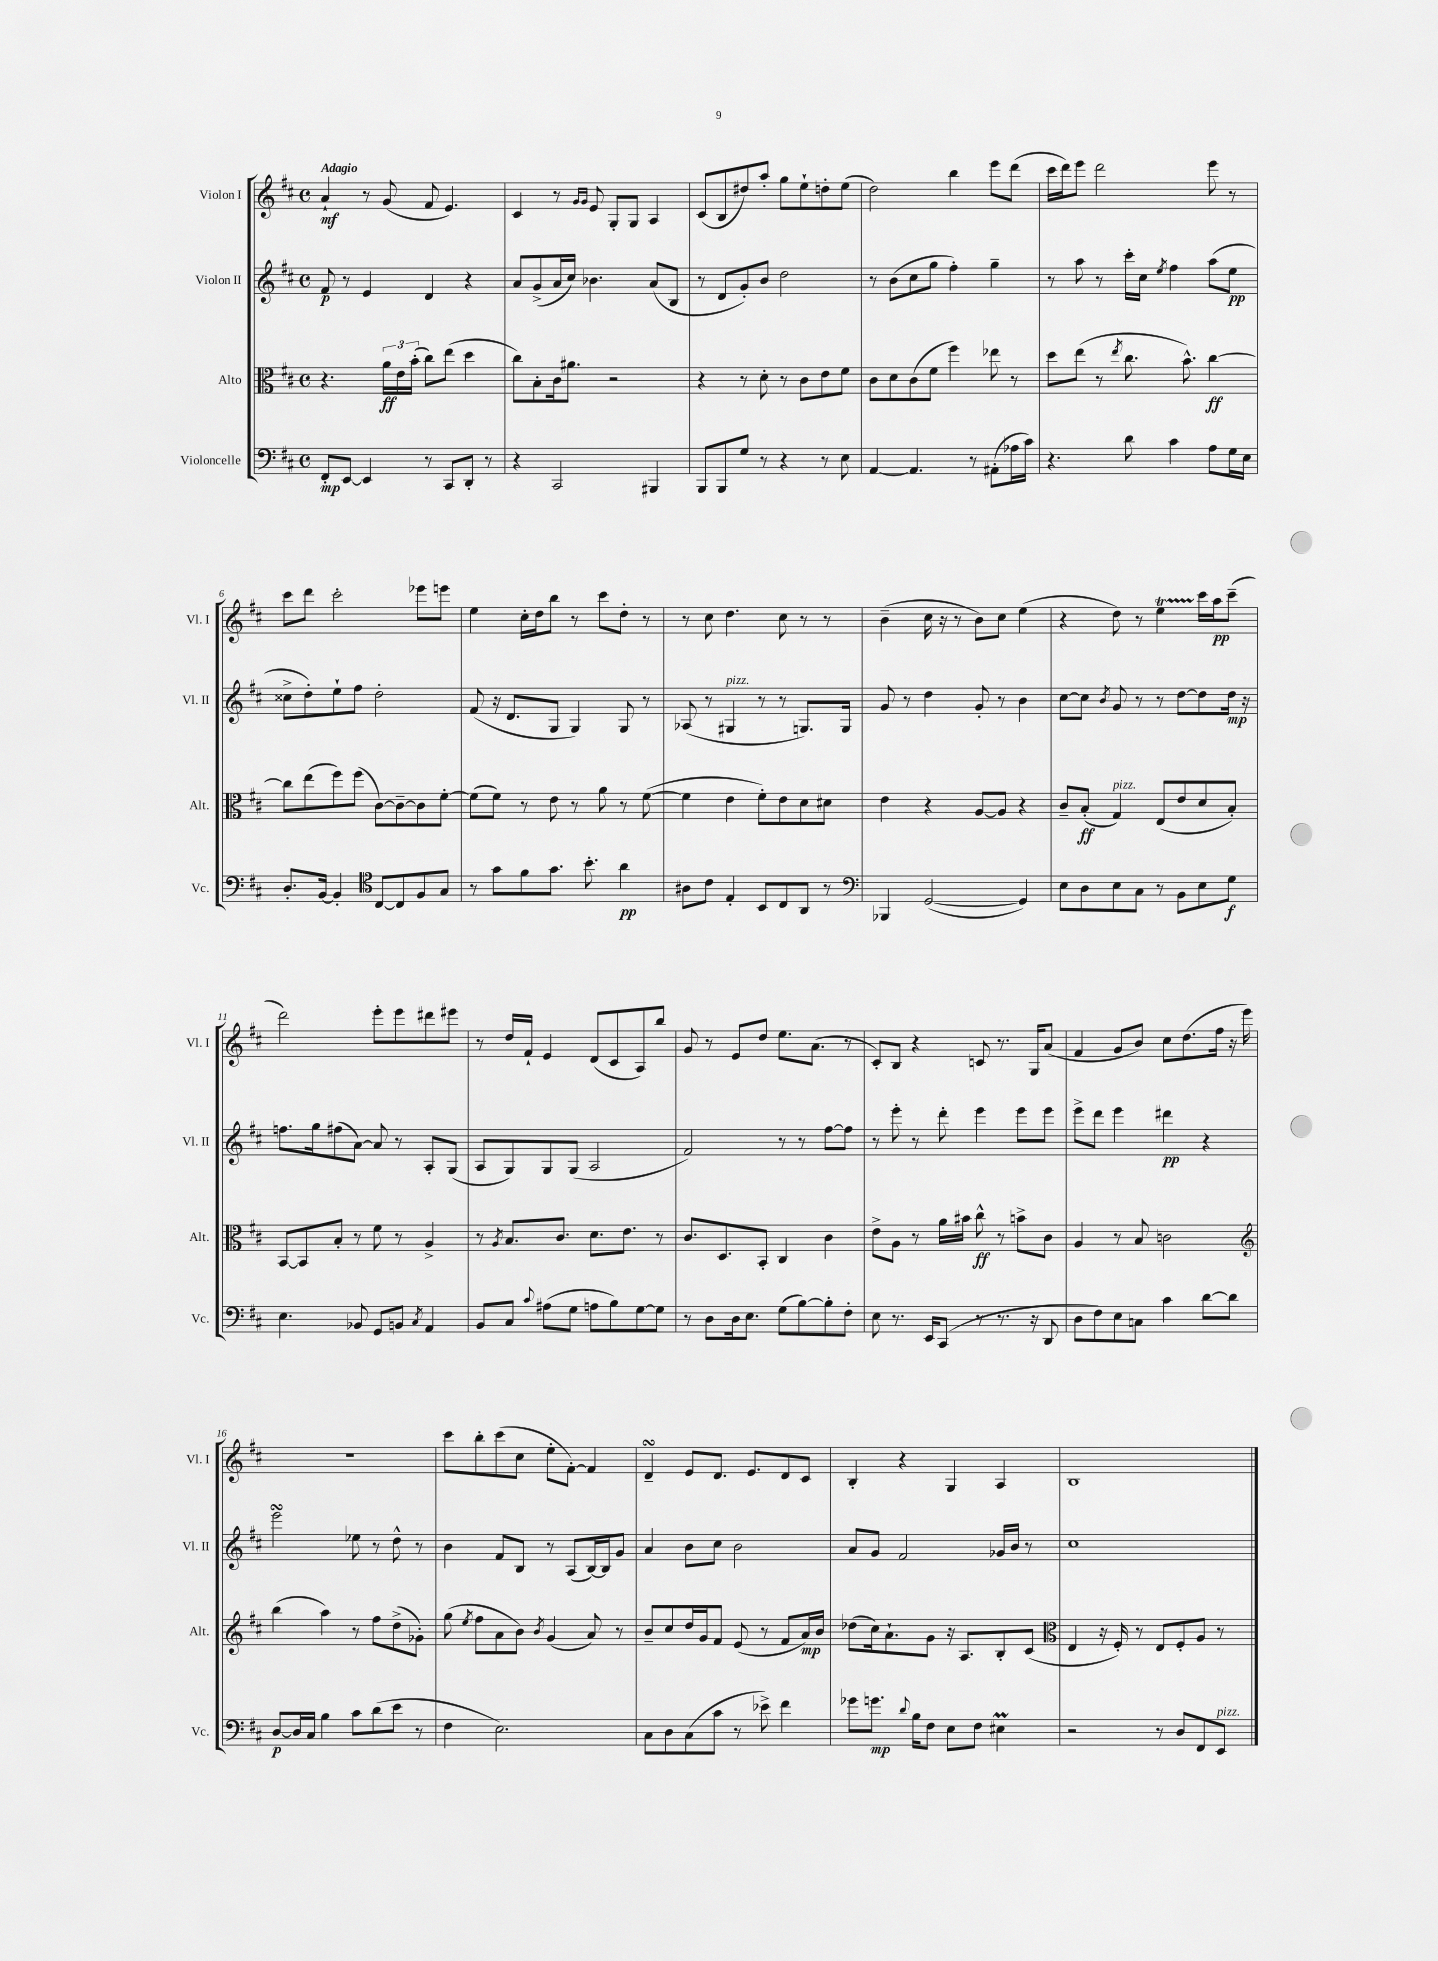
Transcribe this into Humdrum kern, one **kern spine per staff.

**kern	**kern	**kern	**kern
*staff4	*staff3	*staff2	*staff1
*clefF4	*clefC3	*clefG2	*clefG2
*k[f#c#]	*k[f#c#]	*k[f#c#]	*k[f#c#]
*M4/4	*M4/4	*M4/4	*M4/4
*met(c)	*met(c)	*met(c)	*met(c)
8FF#'	4.r	8f#	4a`
[8EE	.	8r	.
4EE]	.	4e	8r
.	24a	.	(8g
.	24e	.	.
.	(24b'	.	.
8r	8cc#)	4d	8f#
8CC#	(8ee	.	4.e)
8DD'	4dd	4r	.
8r	.	.	.
=	=	=	=
4r	8cc#)	8a	4c#
.	8B'	(8g^	.
2CC#	16c#	16a	8r
.	8.a#	16cc#)	.
.	.	.	16qqg
.	.	.	16qqg
.	.	4.b-	8e
.	2r	.	8G'
.	.	.	8G
4BBB#	.	(8a	4A
.	.	8B	.
=	=	=	=
8BBB	4r	8r	(8c#
8BBB	.	8d	8B
8G	8r	8g')	8dd#)
8r	8d'	8b	8aa'
4r	8r	2dd	8gg
.	8c#	.	8ee`
8r	8e	.	8dd'
8E	8f#	.	(8ee
=	=	=	=
[4AA	8c#	8r	2dd)
.	8d	(8b	.
4.AA]	(8c#	8cc#	.
.	8f#	8gg	.
.	4ff#)	4ff#')	4bb
8r	.	.	.
(8AA#'	8ee-	4gg~	8eee
16A-	8r	.	(8ddd
16c#)	.	.	.
=	=	=	=
4.r	8dd	8r	16ccc#
.	.	.	16ddd)
.	(8ee	8aa	8eee
.	8r	8r	2ddd
.	8qee	.	.
8d	8.cc#	16ccc#'	.
.	.	16cc#	.
.	.	8qee	.
4c#	.	4ff#	.
.	8.b^^)	.	.
8A	[4cc#	(8aa	8eee
16G	.	8ee	8r
16E	.	.	.
=	=	=	=
8.D'	8cc#]	8cc##^	8ccc#
.	(8ee	8dd')	8ddd
[16BB	.	.	.
4BB']	8ff#)	8ee`	2ccc#'
.	(8ff#	8ff#	.
*clefC4	*	*	*
[8C#	[8c#)	2dd'	.
8C#]	8c#~_	.	.
8F#	8c#]	.	8eee-
8G	[8f#'	.	8eee
=	=	=	=
8r	(8f#]	(8f#	4ee
8g	8f#)	16r	.
.	.	8.d	.
8f#	8r	.	16cc#'
.	.	.	16dd
8.g	8e	8G	8bb
.	8r	4G)	8r
8.b'	.	.	.
.	8a	.	8ccc#
4a	8r	8G	8dd'
.	([8f#	8r	8r
=	=	=	=
8A#	4f#]	(8A-	8r
8c#	.	8r	8cc#
4E'	4e	4G#	4.dd
8BB	8f#')	8r	.
8C#	8e	8r	8cc#
8AA	8d	8.G)	8r
8r	8d#	.	8r
.	.	16G	.
=	=	=	=
*clefF4	*	*	*
4BBB-	4e	8g	(4b~
.	.	8r	.
([2GG	4r	4dd	16cc#
.	.	.	16r
.	.	.	8r
.	[8A	8g'	8b)
.	8A]	8r	8cc#
4GG])	4r	4b	(4ee
=	=	=	=
8E	8c#~	[8cc#	4r
8D	(8B'	8cc#]	.
.	.	8qb	.
8E	4G)	8g	8dd)
8C#	.	8r	8r
8r	(8E	8r	4ee
8BB	8e	[8dd	.
8E	8d	8dd]	16ccc#
.	.	.	16aa
8G	8B')	16dd	(8ccc#~
.	.	16r	.
=	=	=	=
4.E	[8BB	8.ff	2ddd)
.	8BB]	.	.
.	.	16gg	.
.	8B'	(8ff#	.
8BB-	8r	[8a)	.
8GG	8f#	8a]	8eee'
8BB	8r	8r	8eee
8qC#	.	.	.
4AA	4A^	8A'	8ddd#
.	.	(8G	8eee#
=	=	=	=
8BB	8r	8A	8r
.	8qA	.	.
8C#	8.B	8G)	16dd
.	.	.	16f#`
8qqc#	.	.	.
(8A#	.	8G	4e
.	8.c#	.	.
8G	.	(8G	.
8A	8.d	2A	(8d
8B)	.	.	8c#
.	8.e	.	.
[8G	.	.	8A)
8G]	8r	.	8bb
=	=	=	=
8r	8.c#	2f#)	8g
8D	.	.	8r
.	8.D	.	.
16D	.	.	8e
8.E	.	.	.
.	8BB'	.	8dd
(8G	4C#	8r	8.ee
[8B)	.	8r	.
.	.	.	(8.a
8B']	4c#	[8ff#	.
8F#'	.	8ff#]	8r
=	=	=	=
8E	8e^	8r	8c#')
8.r	8A	8eee'	8B
.	8r	8r	4r
16EE	.	.	.
(8CC#	16a	8ddd'	.
.	16b#	.	.
8r	8cc#^^	4eee	8c
8.r	8r	.	8.r
.	8b^	8eee	.
16r	.	.	16G
8DD	8c#	8eee	(8a
=	=	=	=
8D	4A	8eee^	4f#
8F#)	.	8ddd	.
8E	8r	4eee	8g
8C	8B	.	8b)
4c#	2c	4ddd#	8cc#
.	.	.	(8.dd
[8d	.	4r	.
.	.	.	16ff#
8d]	.	.	16r
.	.	.	16eee)
=	=	=	=
*	*clefG2	*	*
[8D	(4bb	2eee	1r
16D]	.	.	.
16C#	.	.	.
4B	4aa)	.	.
8c#	8r	8ee-	.
(8d	8ff#	8r	.
8e	(8dd^	8dd^^	.
8r	8g-')	8r	.
=	=	=	=
4F#	(8gg	4b	8ccc#
.	8qee	.	.
.	8ff#	.	8bb'
2.E)	8a	8f#	(8ccc#
.	8b)	8B	8cc#
.	8qb	.	.
.	(4g	8r	8ee'
.	.	(8A	[8f#')
.	8a)	[16B)	4f#]
.	.	16B]	.
.	8r	8g	.
=	=	=	=
8C#	8b~	4a	4d~
8D	8cc#	.	.
(8C#	16dd	8b	8e
.	16g	.	.
8c#	8f#	8cc#	8.d
8r	(8e	2b	.
.	.	.	8.e
8e-^)	8r	.	.
4f#	8f#	.	8d
.	16a)	.	8c#
.	16b	.	.
=	=	=	=
8g-	(8dd-	8a	4B'
8.g	16cc#)	8g	.
.	8.a`	.	.
.	.	2f#	4r
8qqd	.	.	.
16B	.	.	.
8F#	8g	.	.
8E	16r	.	4G
.	8.A	.	.
8F#	.	.	.
4E#	8B'	16g-	4A
.	.	16b	.
.	(8c#	8r	.
=	=	=	=
*	*clefC3	*	*
2r	4E	1cc#	1B
.	16r	.	.
.	16F#')	.	.
.	8r	.	.
8r	8E	.	.
8D	8F#'	.	.
8FF#	8A	.	.
8EE	8r	.	.
==	==	==	==
*-	*-	*-	*-
